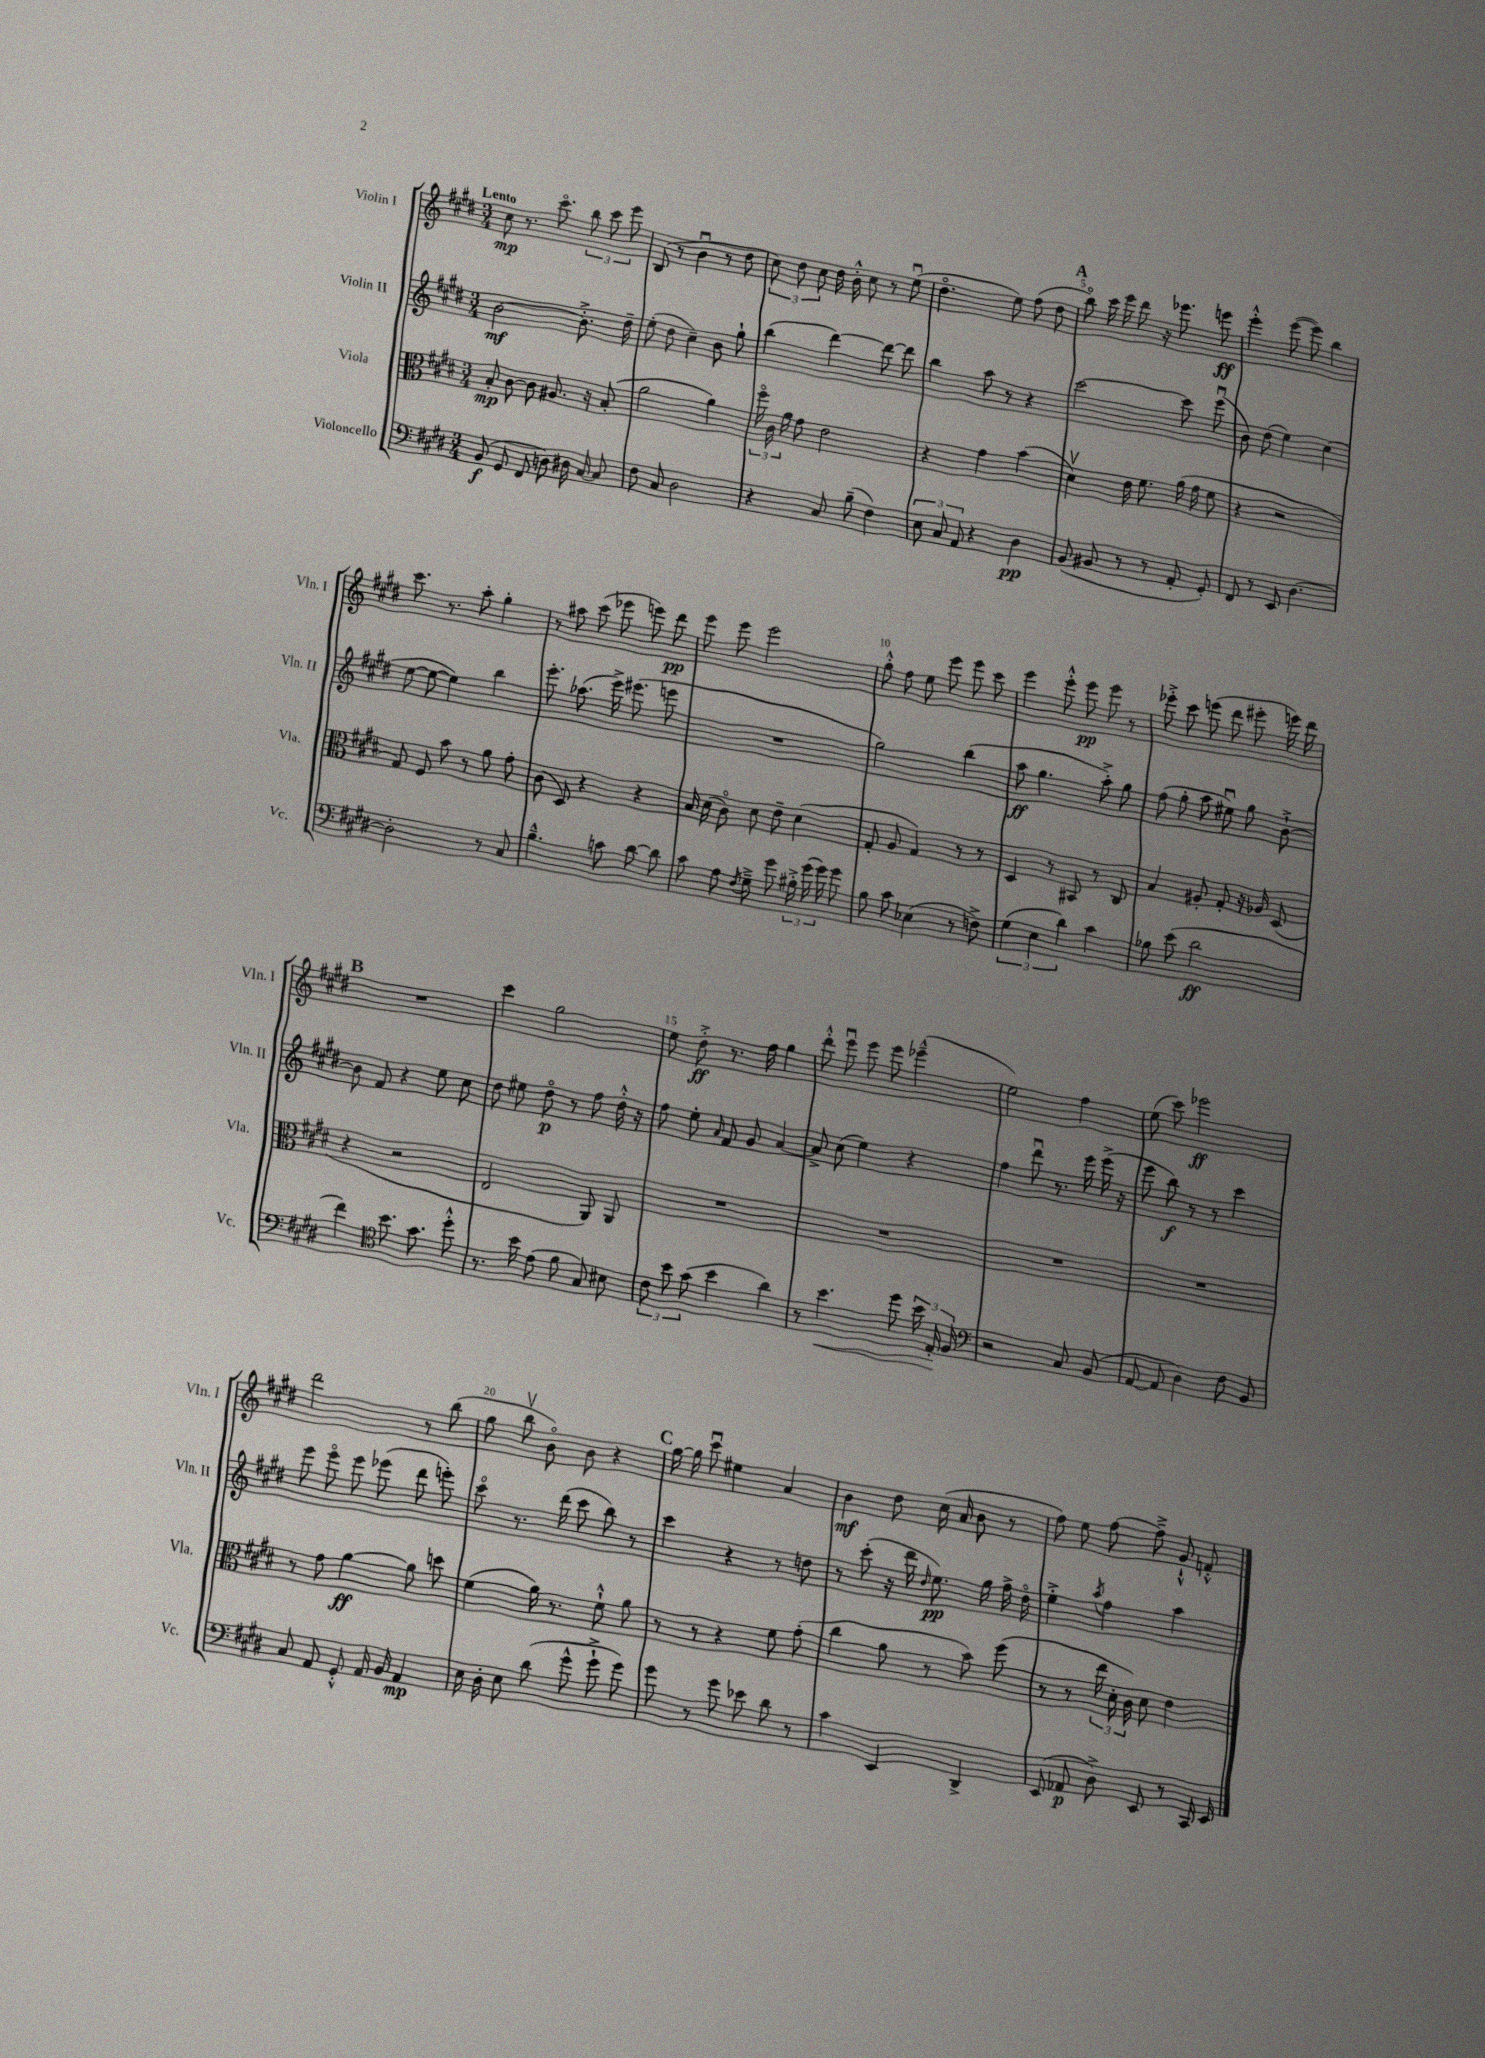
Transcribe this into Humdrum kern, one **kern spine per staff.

**kern	**kern	**kern	**kern
*staff4	*staff3	*staff2	*staff1
*clefF4	*clefC3	*clefG2	*clefG2
*k[f#c#g#d#]	*k[f#c#g#d#]	*k[f#c#g#d#]	*k[f#c#g#d#]
*M3/4	*M3/4	*M3/4	*M3/4
(8BB	8B'	[2b	8cc#
8GG#	[8c#	.	8.r
8FF#	8c#]	.	.
.	.	.	8.ccc#o
8D)	8.A#	.	.
16D#	.	8.b'^]	12bb
[16C#	16r	.	.
.	.	.	12ccc#
8C#]	(8B'	.	.
.	.	.	12eee
.	.	16dd#~	.
=	=	=	=
8F#	2a	(8ee'	(8B
8C#	.	8dd#	8r
2D#	.	4cc#~)	4bu
.	4a)	8b	8r
.	.	8gg#`	8dd#
=	=	=	=
4r	24ff#o	(4bb	12cc#)
.	24c#	.	.
.	24a	.	12dd#
.	8g#	.	.
.	.	.	12cc#
8C#	2e	[4ddd#)	16dd#
.	.	.	16b'^^
(8B~	.	.	8cc#
4F#)	.	8ddd#_	8r
.	.	8ddd#]	(8eeu
=	=	=	=
12E	4r	4bb	4.dd#o
12C#	.	.	.
12AA	.	.	.
4r	4g#	8aa	.
.	.	8r	8ee)
4D#	(4b	4r	(8ff#
.	.	.	8dd#
=	=	=	=
(8BB	4d#v)	[2ccc#	8bbo)
8BB#	.	.	16ccc#
.	.	.	16eee
8r	16e	.	8ddd#
.	8.f#	.	.
8r	.	.	16r
.	.	.	8.eee-
8AA'	(16a	8ccc#]	.
.	16g#	.	.
8GG#')	8f#	(8eeeu	8eee
=	=	=	=
8FF#	4r	8b)	4eee'^^
8r	.	(8dd#	.
8EE	2r	4ee)	([8eee
[4.D#	.	.	8eee])
.	.	(4cc#	4bb
=	=	=	=
2D#']	8G#)	[8ee	8.ccc#
.	8F#	8ee_	.
.	.	.	8.r
.	8b	4ee])	.
.	8r	.	8aa'
8r	8a	4bb	4gg#'
8C#	8g#'	.	.
=	=	=	=
4.B~^^	(8c#	8.eee'	8r
.	8D#)	.	8aa#
.	.	(8.aa-	.
.	4r	.	(8ccc#
8c	.	16eee^)	8eee-
.	.	(8.eee#	.
[8d#	4r	.	8eee)
8d#]	.	8eee	8ddd#
=	=	=	=
8c#	16B	2.r	8eee
.	(16d#	.	.
8A	8c#o)	.	8eee
8qF#	.	.	.
8G#~^	8d#	.	2eee
8g#	8e~	.	.
24B#'^	(4d#	.	.
(24g#	.	.	.
24g#)	.	.	.
8g#	.	.	.
=	=	=	=
8B	8G#'	2gg#)	8gg#'^^
8c#	8A	.	8ff#
(4E-	4G#)	.	8ee
.	.	.	8eee
8r	8r	(4bb	8eee
8F^)	8r	.	8ccc#
=	=	=	=
(6G#	4D#	8aa	4eee
.	.	4.gg#	.
6E	.	.	.
.	8r	.	8eee'^^
6d#)	.	.	.
.	8BB#	.	8eee
4c#	8r	8aa'^)	8eee
.	8C#	8gg#	8r
=	=	=	=
8B-	4B	(8ff#	8eee-'^
(8e	.	8gg#'	8ccc#
2d#	8A#'	8aa	(8eee
.	8G#'	8ee#u)	8ddd#
.	16r	8gg#	8eee#'
.	16A-	.	.
.	(8D#	[8b`^	16eee)
.	.	.	16ddd#
=	=	=	=
4f#)	4r	8b]	2.r
.	.	8f#	.
*clefC4	*	*	*
8.b	2r	4r	.
8.g#	.	.	.
.	.	8ee	.
8dd#'^^	.	8cc#	.
=	=	=	=
8.r	2E	8dd#	4ccc#
.	.	8ee#	.
16b	.	.	.
(8e	.	8dd#o	2gg#
8f#	.	8r	.
8G#)	8AA)	8ff#	.
8B#	8AA	16dd#'^^	.
.	.	16r	.
=	=	=	=
12c#	2.r	8ff#	8ee
12b	.	.	.
.	.	8ee'	8dd#'^
(12g#	.	.	.
.	.	16qqa	.
4b	.	8f#	8.r
.	.	8g#	.
.	.	.	16ff#
4a)	.	[4a	4gg#
=	=	=	=
8r	2.r	8a^]	8ddd#'^^
4.b	.	(8cc#	8eeeu
.	.	4ee)	8eee
.	.	.	8eee
8dd#	.	4r	(4eee-~^^
24b	.	.	.
24E'	.	.	.
24F#	.	.	.
=	=	=	=
*clefF4	*	*	*
2r	2.r	4ff#	2ee)
.	.	8ddd#u	.
.	.	8.r	.
8C#	.	.	4ff#
.	.	16eee	.
(8BB	.	(16eee^	.
.	.	16r	.
=	=	=	=
[8AA	2.r	8eee	(8ee
8AA]	.	8bb)	8ccc#)
4D#)	.	8r	2eee-
.	.	8r	.
8F#	.	4ccc#	.
8BB	.	.	.
=	=	=	=
8C#	8r	8eee	2ddd#
8AA	8g#	8eeeo	.
8GG#'^^	[4a	8eee	.
16AA	.	(8eee-	.
16BB	.	.	.
4AA	8a]	8ddd#	8r
.	8dd	8eee')	(8bb
=	=	=	=
16E	(4f#	8ccc#o	8gg#
16D#'	.	.	.
8E	.	8.r	8bbv
(8d#	16a)	.	8bo)
.	8.r	(16ddd#	.
8g#^^	.	8ccc#	8b
8g#`^	8f#`^^	8bb)	4r
8g#)	8a	8r	.
=	=	=	=
8g#	8r	4ccc#	[16gg#
.	.	.	16gg#]
8r	8r	.	8ccc#u
8g#	4r	4r	4ee#
8e-	.	.	.
8d#	8f#	8r	4a
8r	(8g#'	8dd	.
=	=	=	=
4c#	4cc#	8r	4b
.	.	(8ccc#'	.
4EE	8a	16r	8dd#
.	.	16ddd#	.
.	.	16qqdd#	.
.	8r	8.ee)	(16cc#
.	.	.	16a
4DD#^	8b)	.	8b
.	.	16gg#	.
.	(8ff#	16ff#^	8r
.	.	16dd#o	.
=	=	=	=
(8EE	8r	4ee'^	8ff#)
8AA-	8r	.	8ee
.	.	8qaa	.
8D#^)	24ee	4ff#	[8ff#
.	24d#'	.	.
.	24c#)	.	.
8EE	8d#	.	8ff#~^]
8r	4e	4aa	8g#`^^
16CC#	.	.	8f'^^
16EE	.	.	.
==	==	==	==
*-	*-	*-	*-
